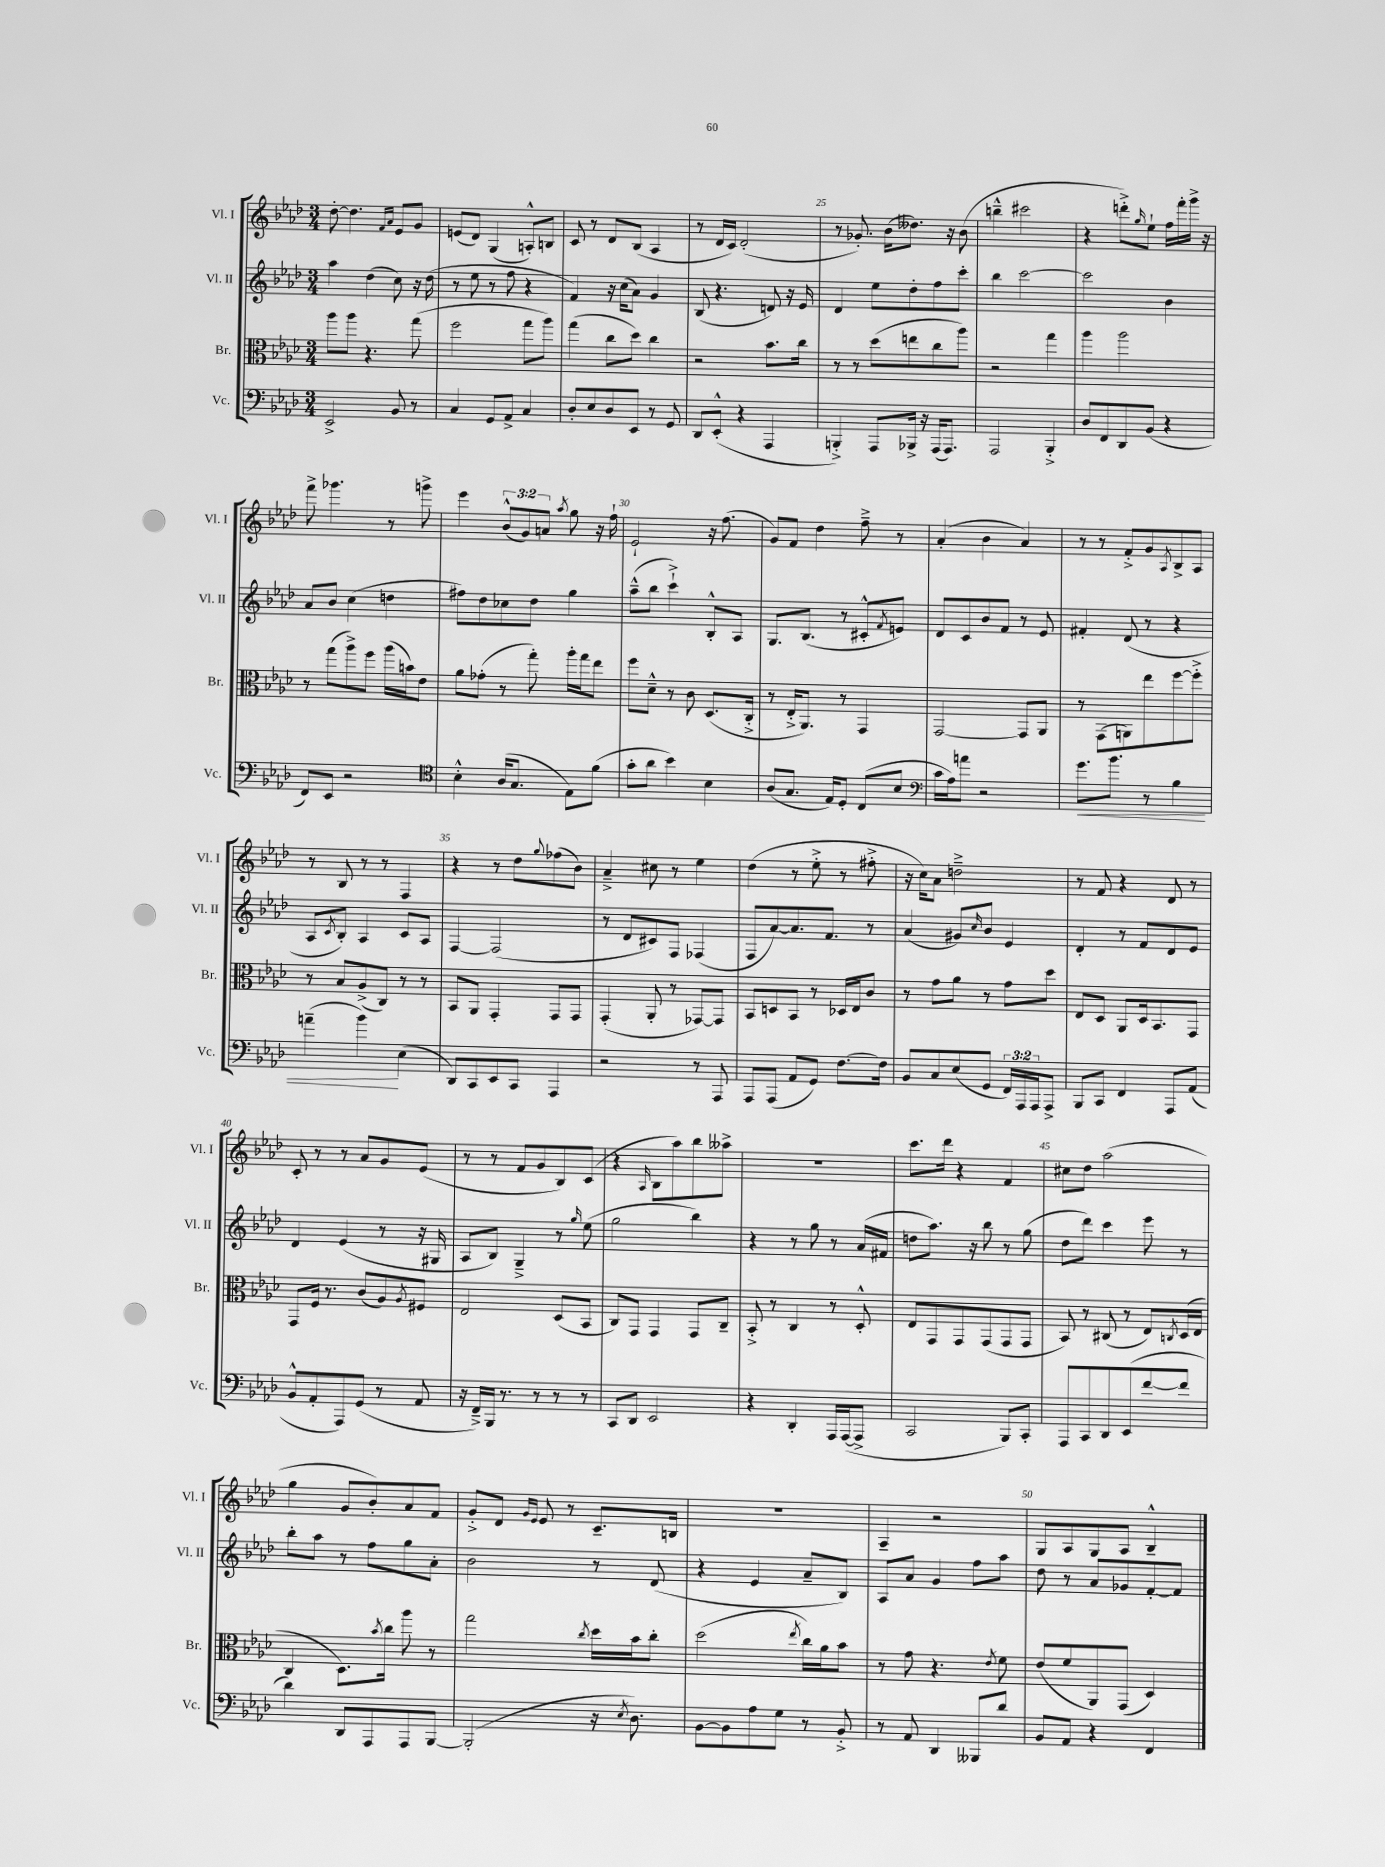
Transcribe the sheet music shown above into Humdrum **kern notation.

**kern	**dynam	**kern	**kern	**kern
*part4	*part4	*part3	*part2	*part1
*staff4	*staff4	*staff3	*staff2	*staff1
*I"Vc.	*	*I"Br.	*I"Vl. II	*I"Vl. I
*I'Vc.	*	*I'Br.	*I'Vl. II	*I'Vl. I
*clefF4	*	*clefC3	*clefG2	*clefG2
*k[b-e-a-d-]	*	*k[b-e-a-d-]	*k[b-e-a-d-]	*k[b-e-a-d-]
*M3/4	*	*M3/4	*M3/4	*M3/4
=21	=21	=21	=21	=21
2EE-^/	.	8aa-\L	4aa-\	[8dd-'\
.	.	8aa-\J	.	4.dd-\]
.	.	4.r	(4dd-\	.
.	.	.	.	16qqf/LL
.	.	.	.	16qqa-/JJ
8BB-/	.	.	8cc\)	8e-/L
8r	.	(8gg\	16r	8g/J
.	.	.	(16dd-\	.
=22	=22	=22	=22	=22
4C/	.	2ff\	8r	(8en/L
.	.	.	8ee-\	8d-/J)
8GG/L	.	.	8r	(4G/
8AA-^/J	.	.	8ff\	.
4C/	.	8gg\L	4r	8An'^^/L)
.	.	8aa-\J)	.	8Bn/J
=23	=23	=23	=23	=23
8D-'/L	.	(4gg\	4f/)	8c/
8E-/	.	.	.	8r
8D-/	.	8cc\L	16r	8d-/L
.	.	.	(16cc\KL	.
8EE-/J	.	8dd-\J)	8a-\J)	(8B-/J
8r	.	4cc\	4g/	4A-/
8GG/	.	.	.	.
=24	=24	=24	=24	=24
8DD-/L	.	2r	(8B-/	8r
(8EE-'^^/J	.	.	4.r	16d-/LL
.	.	.	.	16c/JJ)
4r	.	.	.	(2d-'/
4AAA-/	.	8.b-\L	8dn/)	.
.	.	.	16r	.
.	.	16cc\Jk	16e-/	.
=25	=25	=25	=25	=25
4BBBn'^/)	.	8r	4d-/	8r
.	.	8r	.	8.g-X'/)
8AAA-/L	.	(8dd-\L	8ee-\L	.
.	.	.	.	(16b-\KL
16BBB-X^/Jk	.	8een\	8dd-'\	8.dd--X\J)
16r	.	.	.	.
(16AAA-/KL	.	8cc\	8ff\	.
8.AAA-/J)	.	.	.	16r
.	.	8aa-\J)	8ccc'\J	(8b-\
=26	=26	=26	=26	=26
2AAA-/	.	2r	4bb-\	4bbn~^^\
.	.	.	[2ccc\	2ccc#X\
4BBB-'^/	.	4gg\	.	.
=27	=27	=27	=27	=27
8D-/L	.	4aa-\	2ccc\]	4r
8FF/	.	.	.	.
8DD-/	.	2aa-\	.	8dddn'^\L)
.	.	.	.	16qqgg/
(8BB-/J	.	.	.	8ee-`\J
4r	.	.	4b-\	16ff\LL
.	.	.	.	16fff'\
.	.	.	.	16ggg^\JJ
.	.	.	.	16r
!!LO:LB:g=z
=28	=28	=28	=28	=28
8FF/L)	.	8r	8a-/L	8fff^\
8EE-/J	.	(8gg\L	8b-/J	4.ggg-X\
2r	.	8aa-^\)	(4cc\	.
.	.	8ff\J	.	.
.	.	(16aa-\LL	4ddn\	8r
.	.	16bn\J)	.	.
.	.	8e-\J	.	8gggn^\
=29	=29	=29	=29	=29
*clefC4	*	*	*	*
4B-'^^\	.	8a-\L	8ff#X\L)	4eee-\
.	.	(8g-X'\J	8dd-\	.
(16A-/KL	.	8r	8cc-X\	(12b-^^/L
8.G/J	.	.	.	.
.	.	.	.	12g/)
.	.	8gg'\)	8dd-\J	.
.	.	.	.	12an/J
.	.	.	.	8qaa-/
8E-\L)	.	16aa-'\LL	4gg\	8gg\
.	.	16gg\J	.	.
(8f\J	.	8ee-\J	.	16r
.	.	.	.	16ff`\
=30	=30	=30	=30	=30
8g'\L	.	8ff\L	(8aa-~^^\L	2e-`/
8a-\J	.	8d-~^^\J	8bb-\J	.
4b-\)	.	8r	4ccc`^\)	.
.	.	8c\	.	.
4B-\	.	(8.D-/L	8B-'^^/L	16r
.	.	.	.	(8.ff\
.	.	.	8A-/J	.
.	.	16C'^/Jk	.	.
=31	=31	=31	=31	=31
(8A-/L	.	8r	8.G/L	8g/L)
8.G/J	.	16E-'^/KL	.	8f/J
.	.	8.AA-/J)	(8.B-/J	.
.	.	.	.	4dd-\
16E-/KL)	.	.	.	.
8D-'/J	.	8r	8r	.
(8C/L	.	4GG/	8c#X'^^/L	8ff~^\
.	.	.	8qf/	.
8B-/J	.	.	8en/J)	8r
=32	=32	=32	=32	=32
*clefF4	*	*	*	*
16c\LL	.	[2GG/	8d-/L	(4a-'/
16A-\J)	.	.	.	.
8an\J	.	.	8c/	.
2r	.	.	8b-/	4b-\
.	.	.	8f/J	.
.	.	8GG/L]	8r	4a-/)
.	.	8AA-/J	8e-/	.
=33	=33	=33	=33	=33
!	!LO:HP:b	!	!	!
8.g\L	<	8r	4f#X'/	8r
.	.	(8GG\L	.	8r
8.b-\J	.	.	.	.
.	.	8AAn\)	(8d-/	8f'^/L
8r	.	8ee-\	8r	8g/
.	.	.	.	8qA-/
4B-\	.	[8ff\	4r	8B-^/
.	.	8ff'^\J]	.	8A-/J
!!LO:LB:g=z
=34	=34	=34	=34	=34
(4an~\	.	8r	8A-/L	8r
.	.	.	8qc/	.
.	.	8B-/L	8B-'/J)	8B-/
4b-\)	.	(8A-^/	4A-/	8r
.	.	8C/J)	.	8r
(4E-\	[	8r	8c/L	4F/
.	.	8r	8A-/J	.
=35	=35	=35	=35	=35
8DD-/L)	.	8BB-/L	[4F/	4r
8CC/	.	8AA-/J	.	.
8EE-/	.	4GG'/	(2F/]	8r
8CC/J	.	.	.	8dd-\L
.	.	.	.	8qqgg/
4AAA-/	.	8GG/L	.	(8ff-X\
.	.	8GG/J	.	8b-\J)
=36	=36	=36	=36	=36
2r	.	(4GG'/	8r	4a-~^/
.	.	.	8d-/L	.
.	.	8AA-'/	8c#X/)	8cc#X\
.	.	8r	8F/J	8r
8r	.	[8GG-X/L)	(4F-X/	4ee-\
8AAA-/	.	8GG-/J]	.	.
=37	=37	=37	=37	=37
8AAA-/L	.	8BB-/L	8F/L	(4dd-\
(8AAA-/J	.	8Dn/	[8a-/)	.
8AA-/L	.	8BB-/J	8.a-/]	8r
8GG/J)	.	8r	.	8ee-'^\
.	.	.	8.f/J	.
[8.F\L	.	16D-X/LL	.	8r
.	.	16E-/J	.	.
.	.	8c/J	8r	8ff#X'^\
16F\Jk]	.	.	.	.
=38	=38	=38	=38	=38
8BB-/L	.	8r	(4a-/	16r
.	.	.	.	16cc\KL)
8C/	.	8g\L	.	8a-\J
(8E-/	.	8a-\J	8g#X/L)	2ddn~^\
.	.	.	16qqcc/	.
8GG/J	.	8r	8b-/J	.
24FF/LL)	.	8g\L	4e-/	.
24AAA-/	.	.	.	.
24AAA-/J	.	.	.	.
8AAA-^/J	.	8dd-\J	.	.
=39	=39	=39	=39	=39
8BBB-/L	.	8E-/L	4d-'/	8r
8CC/J	.	8D-/J	.	8f/
4FF/	.	8AA-/L	8r	4r
.	.	16D-/k	8f/L	.
.	.	8.BB-/	.	.
8AAA-/L	.	.	8d-/	8d-/
(8AA-/J	.	8GG/J	8e-/J	8r
!!LO:LB:g=z
=40	=40	=40	=40	=40
8BB-^^/L	.	8GG/L	4d-/	8c'/
8AA-'/	.	16F/Jk	.	8r
.	.	8.r	.	.
8AAA-/)	.	.	(4e-/	8r
(8GG/J	.	(8c/L	.	8a-/L
8r	.	8A-/)	8r	8g/
.	.	8qA-/	.	.
8AA-/	.	8F#X/J	16r	(8e-/J
.	.	.	16G#X/	.
=41	=41	=41	=41	=41
16r	.	2E-/	8A-/L	8r
16FF~^/LL)	.	.	.	.
16BBB-/JJ	.	.	8B-/J)	8r
8.r	.	.	.	.
.	.	.	4G~^/	8f/L
8r	.	.	.	8g/
8r	.	(8D-/L	8r	8B-/)
.	.	.	16qqgg/	.
8r	.	8BB-/J	(8ee-\	(8c/J
=42	=42	=42	=42	=42
8CC/L	.	8C/L)	2gg\	4r
8DD-/J	.	8GG/J	.	.
.	.	.	.	16qqA-/
2EE-/	.	4GG/	.	8B-\L
.	.	.	.	8aa-\)
.	.	8GG/L	4bb-\)	8bb-\
.	.	8C~/J	.	8aa--X^\J
=43	=43	=43	=43	=43
4r	.	8BB-'^/	4r	2.r
.	.	8r	.	.
4DD-'/	.	4C/	8r	.
.	.	.	8gg\	.
16AAA-/LL	.	8r	8r	.
([16AAA-/J	.	.	.	.
8AAA-^/J]	.	8D-'^^/	(16a-/LL	.
.	.	.	16f#X/JJ	.
=44	=44	=44	=44	=44
2CC/	.	8E-/L	8ddn\L	8.ccc\L
.	.	8GG/	8.aa-\J)	.
.	.	.	.	16ddd-\Jk
.	.	8GG/	.	4r
.	.	.	16r	.
.	.	(8GG/	8bb-\	.
8BBB-/L)	.	8GG/	8r	4f/
8CC'/J	.	8GG/J	(8gg\	.
=45	=45	=45	=45	=45
8AAA-/L	.	8BB-/)	8dd-\L	8cc#X\L
8CC/	.	8r	8ddd-\J)	8dd-\J
8DD-/	.	(8C#X/	4ccc\	(2aa-\
(8EE-/	.	8r	.	.
[8f/	.	8E-/L)	8eee-\	.
.	.	8qCn/	.	.
8f/J]	.	(16D-/L	8r	.
.	.	16E-/JJ	.	.
!!LO:LB:g=z
=46	=46	=46	=46	=46
4d-\)	.	4C/	8bb-'\L	4gg\
.	.	.	8aa-\J	.
8DD-/L	.	8.D-\L)	8r	8g/L
8AAA-/	.	.	8ff\L	8b-'/)
.	.	8qb-/	.	.
.	.	16cc\Jk	.	.
8AAA-/	.	8aa-\	8gg\	8a-/
[8BBB-/J	.	8r	8a-'\J	8f/J
=47	=47	=47	=47	=47
(2BBB-'/]	.	2gg\	2b-\	8g'^/L
.	.	.	.	8d-/J
.	.	.	.	16qqg/LL
.	.	.	.	16qqe-/JJ
.	.	.	.	8e-/
.	.	.	.	8r
.	.	8qcc/	.	.
16r	.	16dd-\LL	8r	8.c~/L
8qE-/	.	.	.	.
8.D-\)	.	16b-\J	.	.
.	.	8cc'\J	(8d-/	.
.	.	.	.	16Bn/Jk
=48	=48	=48	=48	=48
[8BB-\L	.	(2dd-\	4r	2.r
8BB-\]	.	.	.	.
8A-\	.	.	4e-/	.
8G\J	.	.	.	.
.	.	8qee-/	.	.
8r	.	16cc\LL)	8a-~/L	.
.	.	16a-\J	.	.
8BB-'^/	.	8b-\J	8B-/J)	.
=49	=49	=49	=49	=49
8r	.	8r	8A-/L	4A-~/
8AA-/	.	8g\	8a-/J	.
4DD-/	.	4.r	4g/	2r
8BBB--X/L	.	.	8ff\L	.
.	.	8qe-/	.	.
8d-/J	.	8f\	8aa-\J	.
=50	=50	=50	=50	=50
8BB-/L	.	(8e-/L	8dd-\	8G/L
8AA-/J	.	8f/	8r	8A-/
4r	.	8AA-/)	8a-/L	8G/
.	.	(8GG/J	8g-X/	8A-/J
4FF/	.	4D-/)	[8f'/	4B-~^^/
.	.	.	8f/J]	.
==	==	==	==	==
*-	*-	*-	*-	*-
